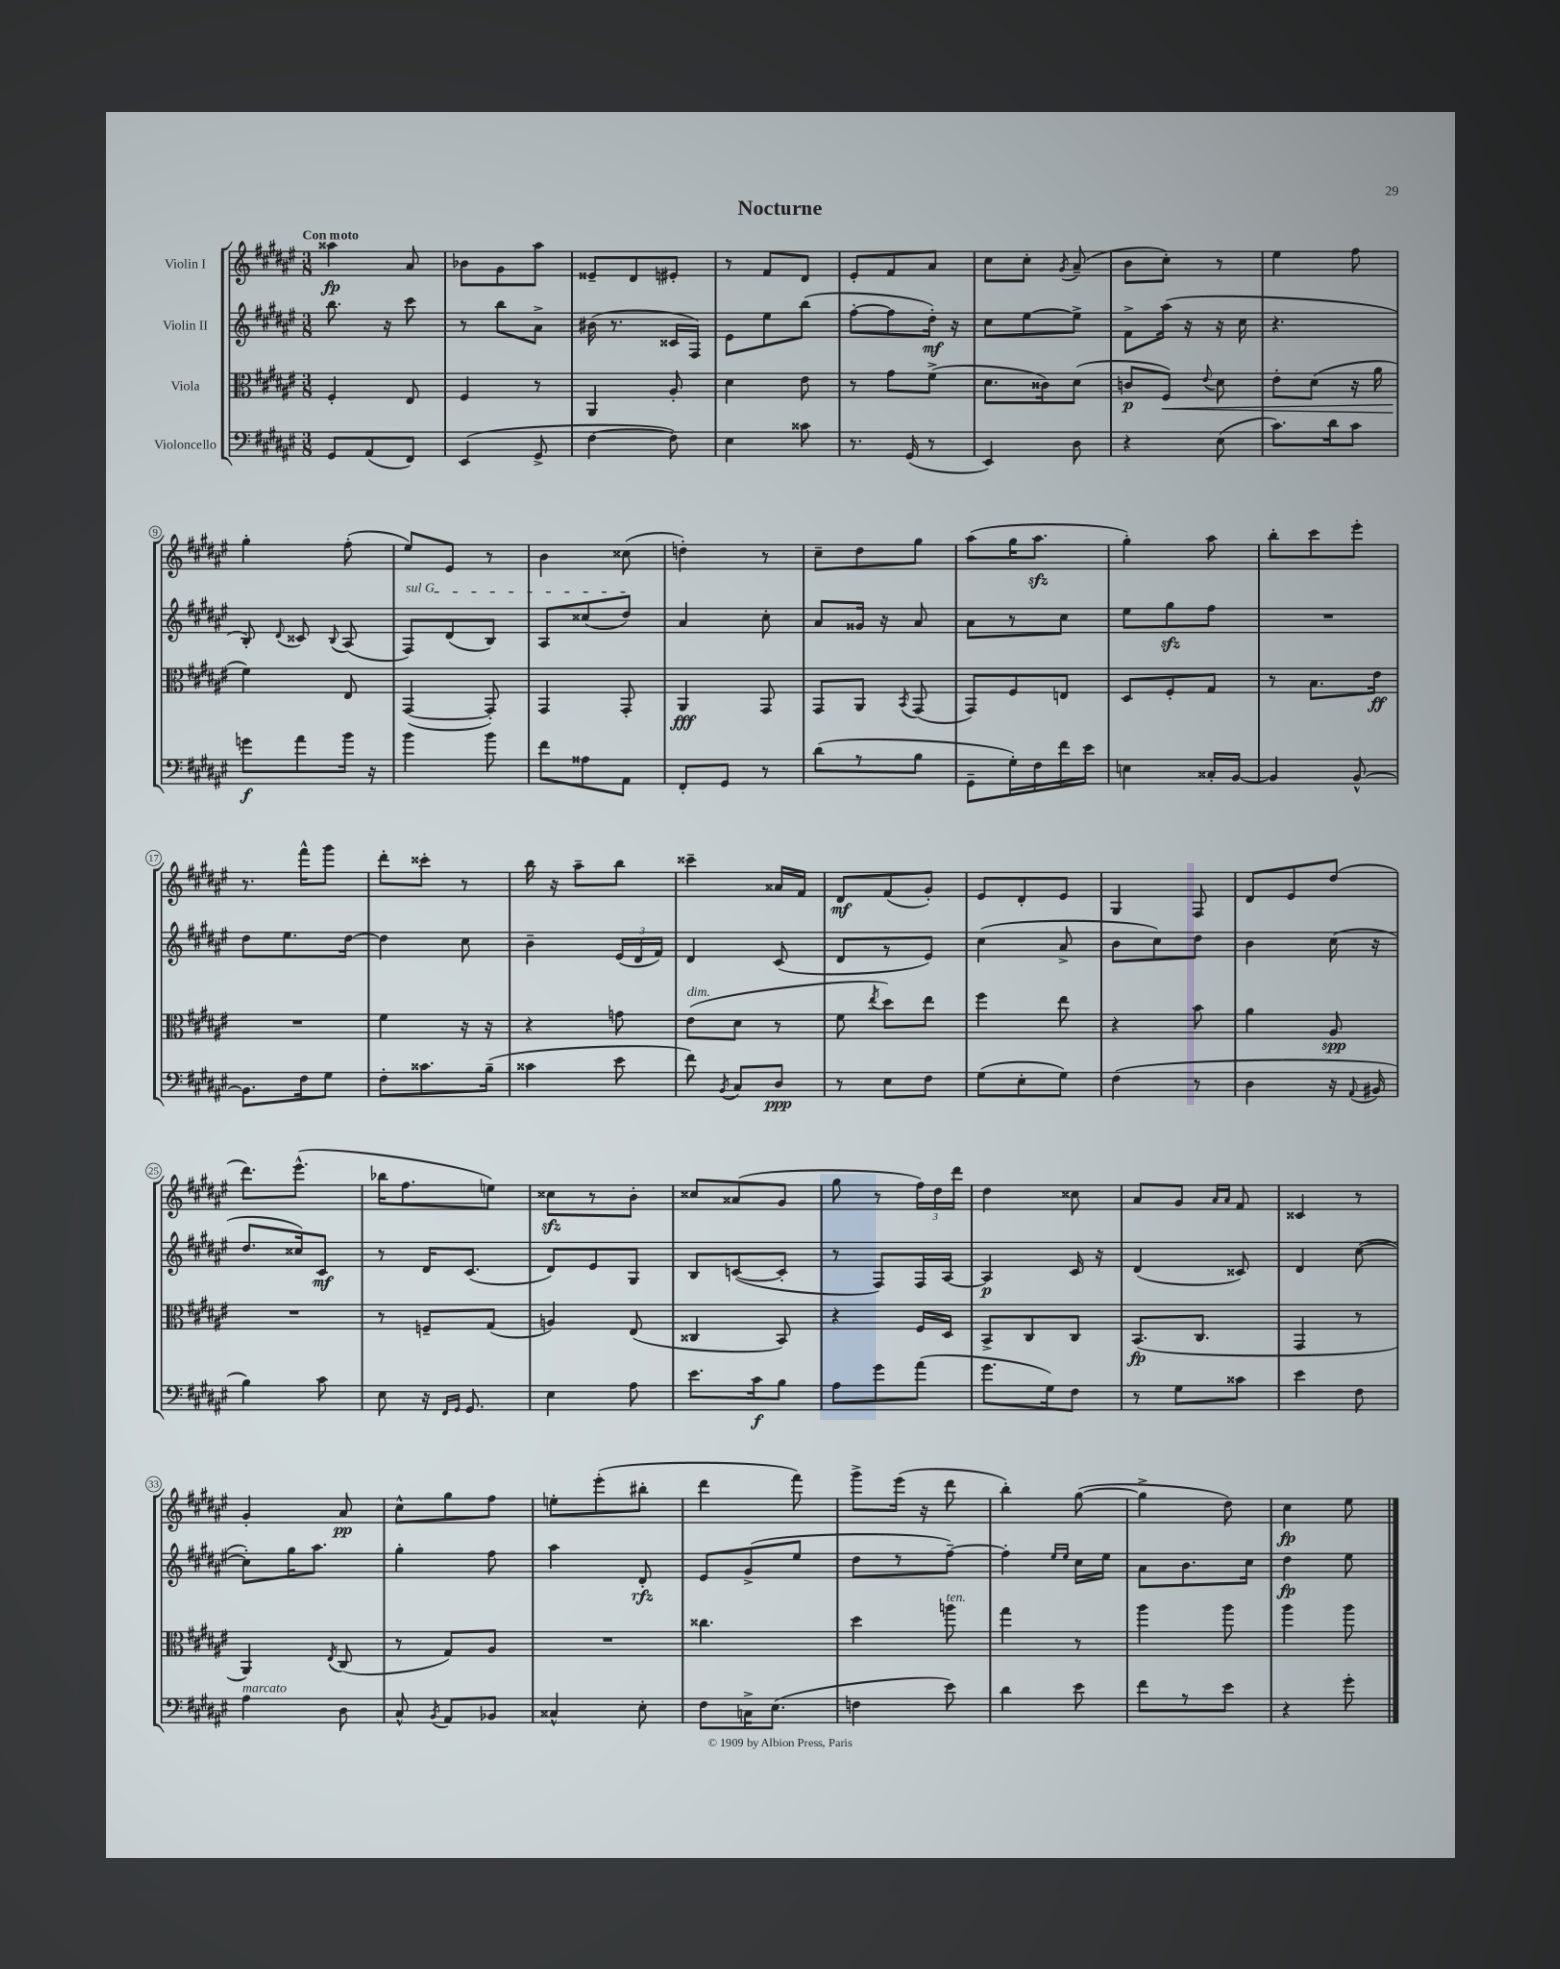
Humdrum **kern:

**kern	**kern	**kern	**kern
*staff4	*staff3	*staff2	*staff1
*clefF4	*clefC3	*clefG2	*clefG2
*k[f#c#g#d#a#e#]	*k[f#c#g#d#a#e#]	*k[f#c#g#d#a#e#]	*k[f#c#g#d#a#e#]
*M3/8	*M3/8	*M3/8	*M3/8
8GG#/L	4F#'/	8.bb\	4aa##\
(8AA#/	.	.	.
.	.	16r	.
8FF#/J)	8E#/	8ccc#\	8a#/
=	=	=	=
(4EE#/	4F#/	8r	8b-\L
.	.	8bb\L	8g#\
8GG#^/	8r	8a#^\J	8aa#\J
=	=	=	=
[4F#\	4AA#/	(16b#\	8e##~/L
.	.	8.r	.
.	.	.	8d#/
8F#\])	8A#'/	16c##/LL	8e#'/J
.	.	16F#/JJ)	.
=	=	=	=
4E#\	4d#\	8e#\L	8r
.	.	8ee#\	8f#/L
8c##\	8e#\	(8bb\J	8d#/J
=	=	=	=
8.r	8r	[8ff#'\L	8e#'/L
.	8g#\L	8ff#\]	8f#/
(16GG#/	.	.	.
8r	(8f#^\J	16dd#'\Jk)	8a#/J
.	.	16r	.
=	=	=	=
4EE#/)	8.d#\L	8cc#\L	8cc#\L
.	.	[8ee#\	8cc#'\J
.	16c##\k)	.	.
.	.	.	8qg#/
8D#\	(8d#\J	8ee#^\]J	(8a#~/
=	=	=	=
4r	8c/L	8f#^\L	8b\L
.	8F#/J)	(16aa#\Jk	8cc#'\J)
.	.	16r	.
.	8qqe#/	.	.
(8E#\	8d#\	16r	8r
.	.	16cc#\	.
=	=	=	=
8.c#\L)	8e#'\L	4.r	4ee#\
.	(8d#\J	.	.
16d#\k	.	.	.
8c#\J	16r	.	8ff#\
.	16a#\	.	.
=	=	=	=
8g\L	4f#\)	8B'/)	4gg#'\
.	.	8qqd#/	.
8a#\	.	8c##/	.
.	.	8qqB/	.
16b\Jk	8E#/	(8A#/	(8ff#'\
16r	.	.	.
=	=	=	=
4b\	([4GG#/	8F#/L)	8ee#/L)
.	.	(8d#/	8e#/J
8b\	8GG#'/])	8B/J)	8r
=	=	=	=
8f#\L	4GG#/	8A#/L	4b\
8A##\	.	(8cc##/	.
8AA#\J	8GG#'/	8dd#/J)	(8cc##\
=	=	=	=
8FF#'/L	4AA#/	4a#/	4dd'\)
8GG#/J	.	.	.
8r	8GG#/	8cc#'\	8r
=	=	=	=
(8d#\L	8GG#/L	8a#/L	8cc#~\L
8r	8AA#/J	16g##/Jk	8dd#\
.	.	16r	.
.	8qBB/	.	.
8B\J	(8GG#/	8a#/	8gg#\J
=	=	=	=
8GG#~\L	8GG#/L)	8a#\L	(8aa#\L
16G#'\L)	8F#/	8r	16gg#\K
16F#\	.	.	8.aa#\J
16f#\	8E/J	8cc#\J	.
16e#\JJ	.	.	.
=	=	=	=
4E\	8D#/L	8ee#\L	4gg#'\)
.	8F#'/	8gg#\	.
16C##'/LL	8G#/J	8ff#\J	8aa#\
[16BB/JJ	.	.	.
=	=	=	=
4BB/]	8r	4.r	8bb'\L
.	8.B\L	.	8ccc#\
[8BB^^/	.	.	8eee#'\J
.	16e#\Jk	.	.
=	=	=	=
8.BB\]L	4.r	8dd#\L	8.r
.	.	8.ee#\	.
16F#\k	.	.	16fff#^^\LK
8G#\J	.	.	8ggg#\J
.	.	[16dd#\Jk	.
=	=	=	=
8F#'\L	4f#\	4dd#\]	8ddd#'\L
8.c##\	.	.	8ccc##'\J
.	16r	8cc#\	8r
(16B~\Jk	16r	.	.
=	=	=	=
4c##\	4r	4b~\	16bb\
.	.	.	16r
.	.	.	8aa#~\L
8e#\	8g\	(24e#/LL	8bb\J
.	.	24d#/	.
.	.	24f#/JJ)	.
=	=	=	=
8f#\)	(8e#\L	4d#/	4ccc##~\
8qBB/	.	.	.
8C#/L	8d#\J	.	.
8D#/J	8r	(8c#/	16a##/LL
.	.	.	16f#/JJ
=	=	=	=
8r	8f#\	8d#/L	8d#/L
.	8qee#/	.	.
8E#\L	8dd#\L)	8r	(8f#/
8F#\J	8ee#\J	8e#/J)	8g#'/J)
=	=	=	=
(8G#\L	4ff#\	(4cc#\	8e#/L
8E#'\	.	.	8d#'/
8G#\J)	8ee#\	8a#^/	8e#/J
=	=	=	=
(4F#\	4r	8b\L	4G#/
.	.	8cc#\)	.
8r	8b\	8dd#\J	8F#/
=	=	=	=
4D#\	4a#\	4b\	8d#/L
.	.	.	8e#/
16r	8A#/	(16cc#\	(8dd#/J
8qqAA#/	.	.	.
16BB#/	.	16r	.
=	=	=	=
4B\)	4.r	8.dd#/L	8.ddd#\L)
.	.	16cc##/k)	(8.eee#^^\J
8c#\	.	8c#/J	.
=	=	=	=
8E#\	8r	8r	16bb-\LK
.	.	.	8.ff#\
16r	8F~/L	16d#/LK	.
16qqFF#/LL	.	.	.
16qqGG#/JJ	.	.	.
8.GG#/	.	(8.c#/J	.
.	(8G#/J	.	8ee\J)
=	=	=	=
4E#\	4A/)	8d#/L)	8cc##\L
.	.	8e#/	8r
8A#\	(8E#/	8G#/J	8b'\J
=	=	=	=
8.e#\L	4C##/	8B/L	8cc##/L
.	.	([8c/	(8a##/
16c#\k	.	.	.
8B\J	8BB/)	8c'/]J	8g#/J
=	=	=	=
8A#\L	4r	8r	8gg#\
8g#\	.	8F#/L)	8r
(8a#\J	16F#/LL	16F#/L	24ff#\LL)
.	.	.	24dd#\
.	16D#/JJ	[16A#/JJ	.
.	.	.	24ddd#\JJ
=	=	=	=
8.g#\L	8BB^/L	4A#/]	4dd#\
.	8C#/	.	.
16G#\k)	.	.	.
8F#\J	8C#/J	16c#/	8cc##\
.	.	16r	.
=	=	=	=
8r	(8.BB/L	(4d#/	8a#/L
8G#\L	.	.	8g#/J
.	8.C#/J	.	.
.	.	.	16qqa#/LL
.	.	.	16qqa#/JJ
8c##\J	.	8c##/)	8f#/
=	=	=	=
4e#\	4GG#/	4d#/	4c##/
8F#\	8r	([8cc#\	8r
=	=	=	=
4A#\	4AA#/)	8cc#'\]L)	4g#'/
.	.	16gg#\K	.
.	.	8.aa#\J	.
.	8qE#/	.	.
8D#\	(8C#/	.	8a#/
=	=	=	=
8C#^^/	8r	4gg#'\	8cc#^^\L
8qBB/	.	.	.
8AA#/L	8G#/L)	.	8gg#\
8BB-/J	8A#/J	8ff#\	8ff#\J
=	=	=	=
4C##^^/	4.r	4aa#\	8ee'\L
.	.	.	(8eee#'\
8E#'\	.	8d#'/	8bb#'\J
=	=	=	=
8F#\L	4.cc##\	8e#/L	4ddd#\
16C^\K	.	(8g#^/	.
(8.E#\J	.	.	.
.	.	8ee#/J	8fff#\)
=	=	=	=
4F\	4dd#\	8dd#\L	8ggg#^\L
.	.	8r	(16eee#\Jk
.	.	.	16r
8e#\)	8aa\	[8ff#~\J)	8ddd#\
=	=	=	=
4d#\	4gg#\	4ff#'\]	4bb'\)
.	.	16qqee#/LL	.
.	.	16qqee#/JJ	.
8e#\	8r	16cc#\LL	([8gg#\
.	.	16ee#\JJ	.
=	=	=	=
8f#\L	4aa#\	8a#\L	4gg#^\]
8r	.	8.b\	.
8e#\J	8aa#\	.	8dd#\)
.	.	16cc#\Jk	.
=	=	=	=
4r	4aa#\	4dd#\	4cc#\
8g#'\	8aa#\	8ee#\	8ee#\
==	==	==	==
*-	*-	*-	*-
